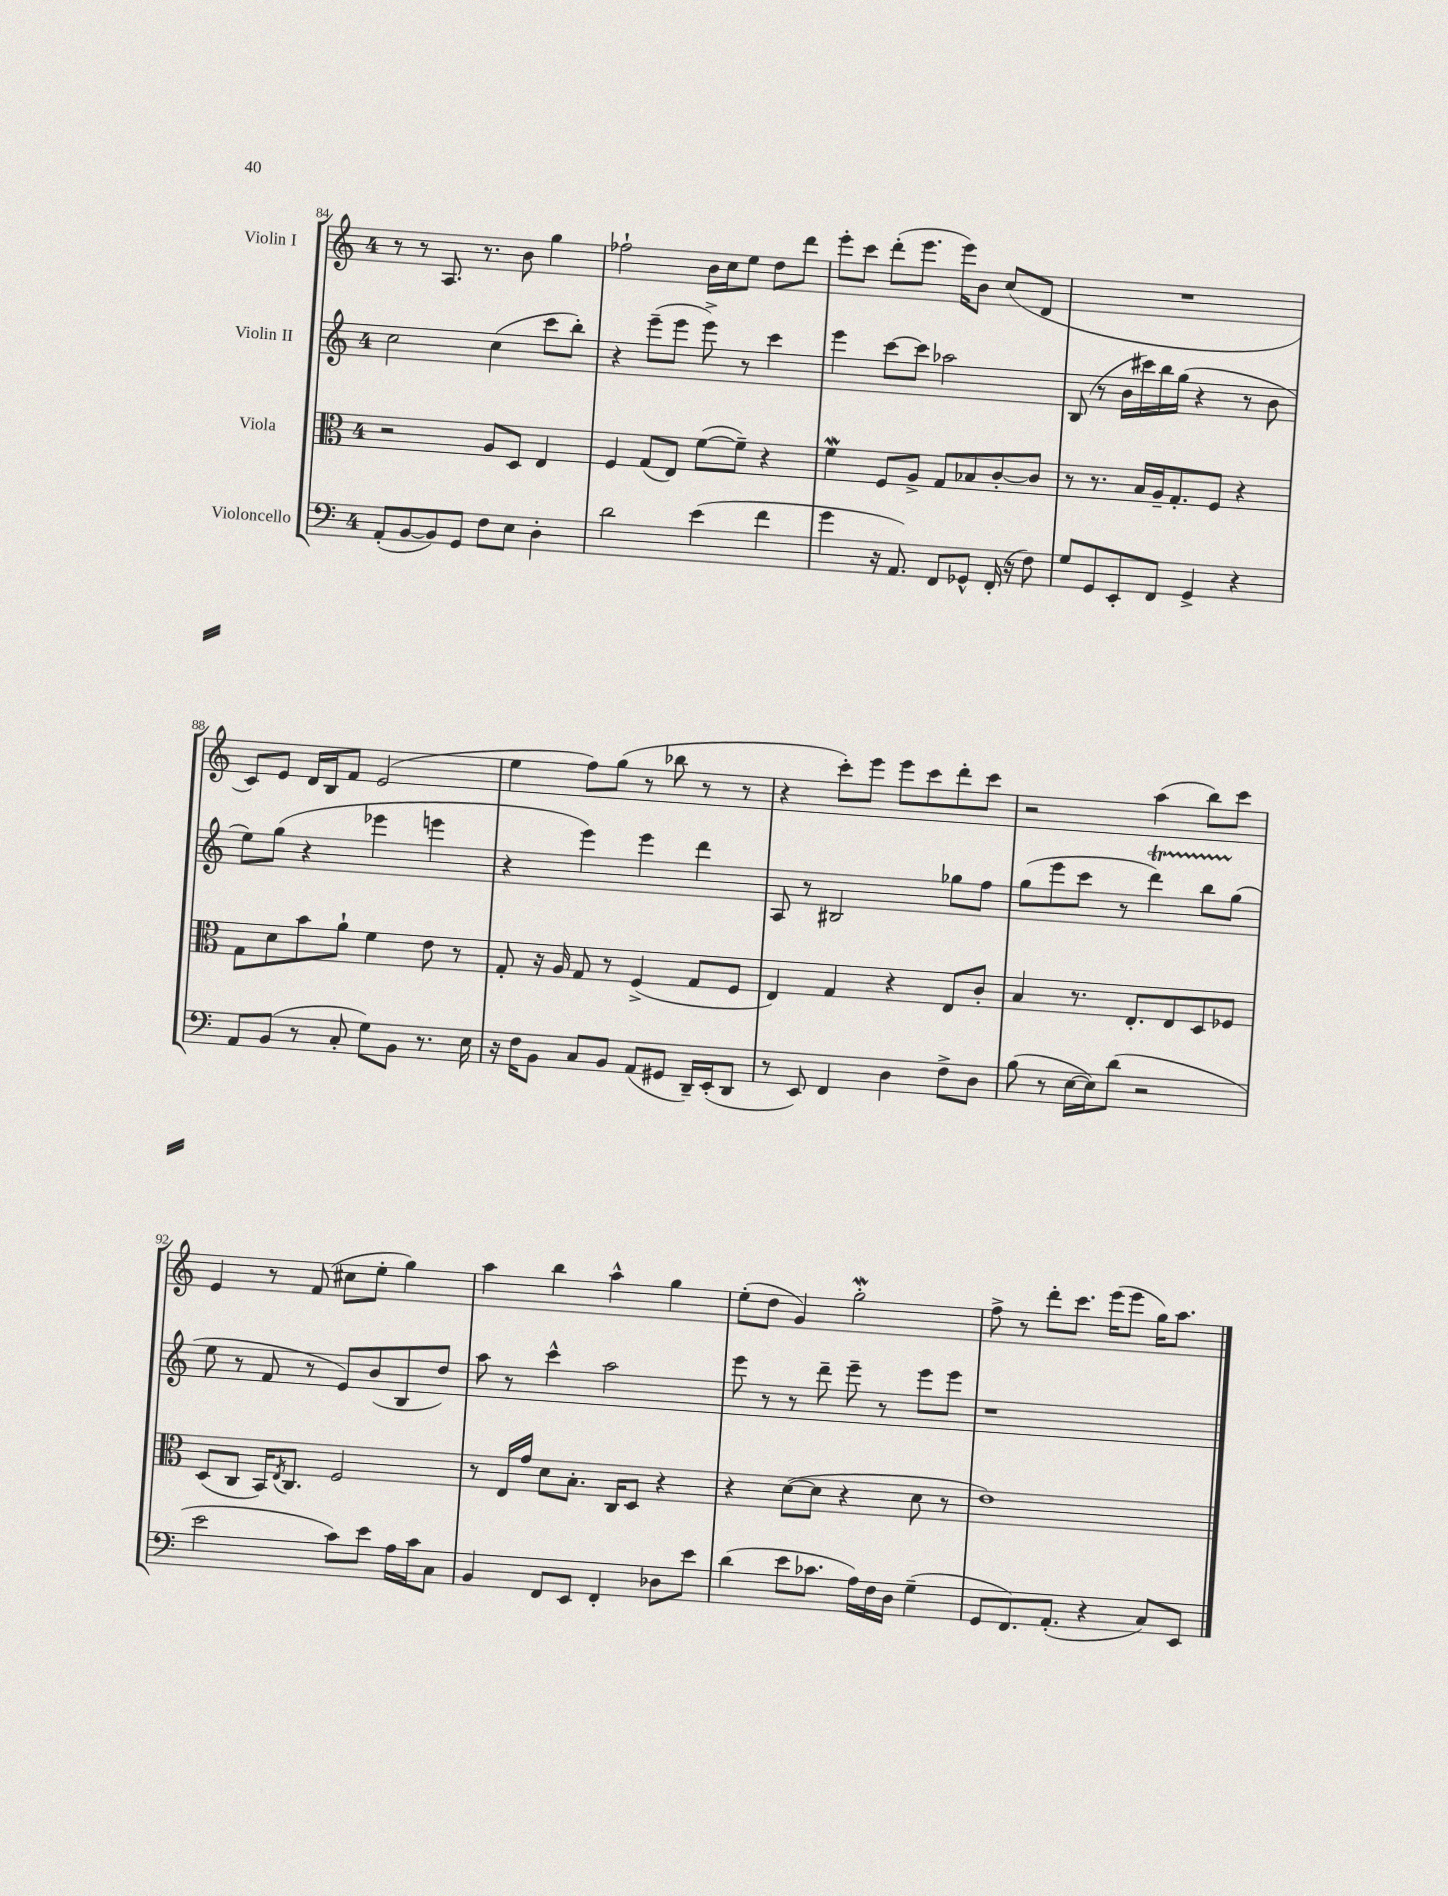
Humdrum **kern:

**kern	**kern	**kern	**kern
*staff4	*staff3	*staff2	*staff1
*clefF4	*clefC3	*clefG2	*clefG2
*k[]	*k[]	*k[]	*k[]
*M4/4	*M4/4	*M4/4	*M4/4
(8AA'	2r	2cc	8r
[8BB	.	.	8r
8BB])	.	.	8.A
8GG	.	.	.
.	.	.	8.r
8F	8A	(4cc	.
8E	8D	.	8b
4D'	4E	8ccc	4gg
.	.	8bb')	.
=	=	=	=
2d	4F	4r	2ff-`
.	(8G	(8eee~	.
.	8E)	8eee	.
(4e	([8f	8eee^)	16b
.	.	.	16cc
.	8f~])	8r	8ee
4f	4r	4ccc	8dd
.	.	.	8ddd
=	=	=	=
4g	4f	4eee	8eee'
.	.	.	8ccc
16r	8F	[8ccc	(8ddd'
8.AA)	.	.	.
.	8A^	8ccc]	8.eee
8FF	8G	2aa-	.
.	.	.	16eee)
8GG-^^	8B-	.	8b
(16FF'	[8c'	.	(8cc
16r	.	.	.
8F)	8c]	.	8d
=	=	=	=
8G	8r	(8B	1r
8GG	8.r	8r	.
8EE'	.	16b	.
.	16B	16ccc#)	.
8FF	16A~	16bb	.
.	8.G'	(16gg	.
4GG^	.	4r	.
.	8F	.	.
4r	4r	8r	.
.	.	8b	.
=	=	=	=
8AA	8G	8ee)	8c)
(8BB	8d	(8gg	8e
8r	8b	4r	16d
.	.	.	16B
8C'	8a`	.	8f
8G)	4f	4eee-	(2e
8BB	.	.	.
8.r	8e	4eee	.
.	8r	.	.
16E	.	.	.
=	=	=	=
16r	8G'	4r	4ee
16F	.	.	.
8BB	16r	.	.
.	16A	.	.
8C	8G	4eee)	8ff)
8BB	8r	.	(8gg
(8AA	(4F^	4eee	8r
8GG#	.	.	8bb-
16DD~)	8G	4ddd	8r
(16EE'	.	.	.
8DD	8F	.	8r
=	=	=	=
8r	4E)	8A	4r
8EE)	.	8r	.
4FF	4G	2B#	8ccc')
.	.	.	8eee
4D	4r	.	8eee
.	.	.	8ccc
8F^	8E	8gg-	8ddd'
8D	8c'	8ff	8ccc
=	=	=	=
(8B	4B	(8gg	2r
8r	.	8eee	.
[16E	8.r	8ccc	.
16E])	.	.	.
(8d	.	8r	.
.	8.E'	.	.
2r	.	4ddd)	(4aa
.	8E	.	.
.	8D	8bb	8bb)
.	8F-	(8gg	8ccc
=	=	=	=
2e	(8D	8ee	4e
.	8C	8r	.
.	16BB)	8f	8r
.	8qE	.	.
.	8.C	.	.
.	.	8r	(8f
8c)	2F	8e)	8cc#
8e	.	(8b	8ee'
16A	.	8B	4gg)
16c	.	.	.
8C	.	8dd)	.
=	=	=	=
4BB	8r	8aa	4aa
.	16E	8r	.
.	16g	.	.
8FF	8d	4ccc^^	4bb
8EE	8.B'	.	.
4FF'	.	2aa	4aa^^
.	16C	.	.
.	8D	.	.
8D-	4r	.	4gg
8e	.	.	.
=	=	=	=
(4d	4r	8eee	(8ee'
.	.	8r	8dd
8e	([8d	8r	4g)
8.c-	8d]	8ddd~	.
.	4r	8eee~	2gg'
16A)	.	.	.
16F	.	8r	.
16D	.	.	.
(4G~	8d	8eee	.
.	8r	8eee	.
=	=	=	=
8GG	1e)	1r	8ff^
8.FF)	.	.	8r
.	.	.	8ddd'
(8.AA'	.	.	.
.	.	.	8.ccc
4r	.	.	.
.	.	.	(16eee
.	.	.	8eee
8C)	.	.	16gg)
.	.	.	8.aa
8EE	.	.	.
==	==	==	==
*-	*-	*-	*-
